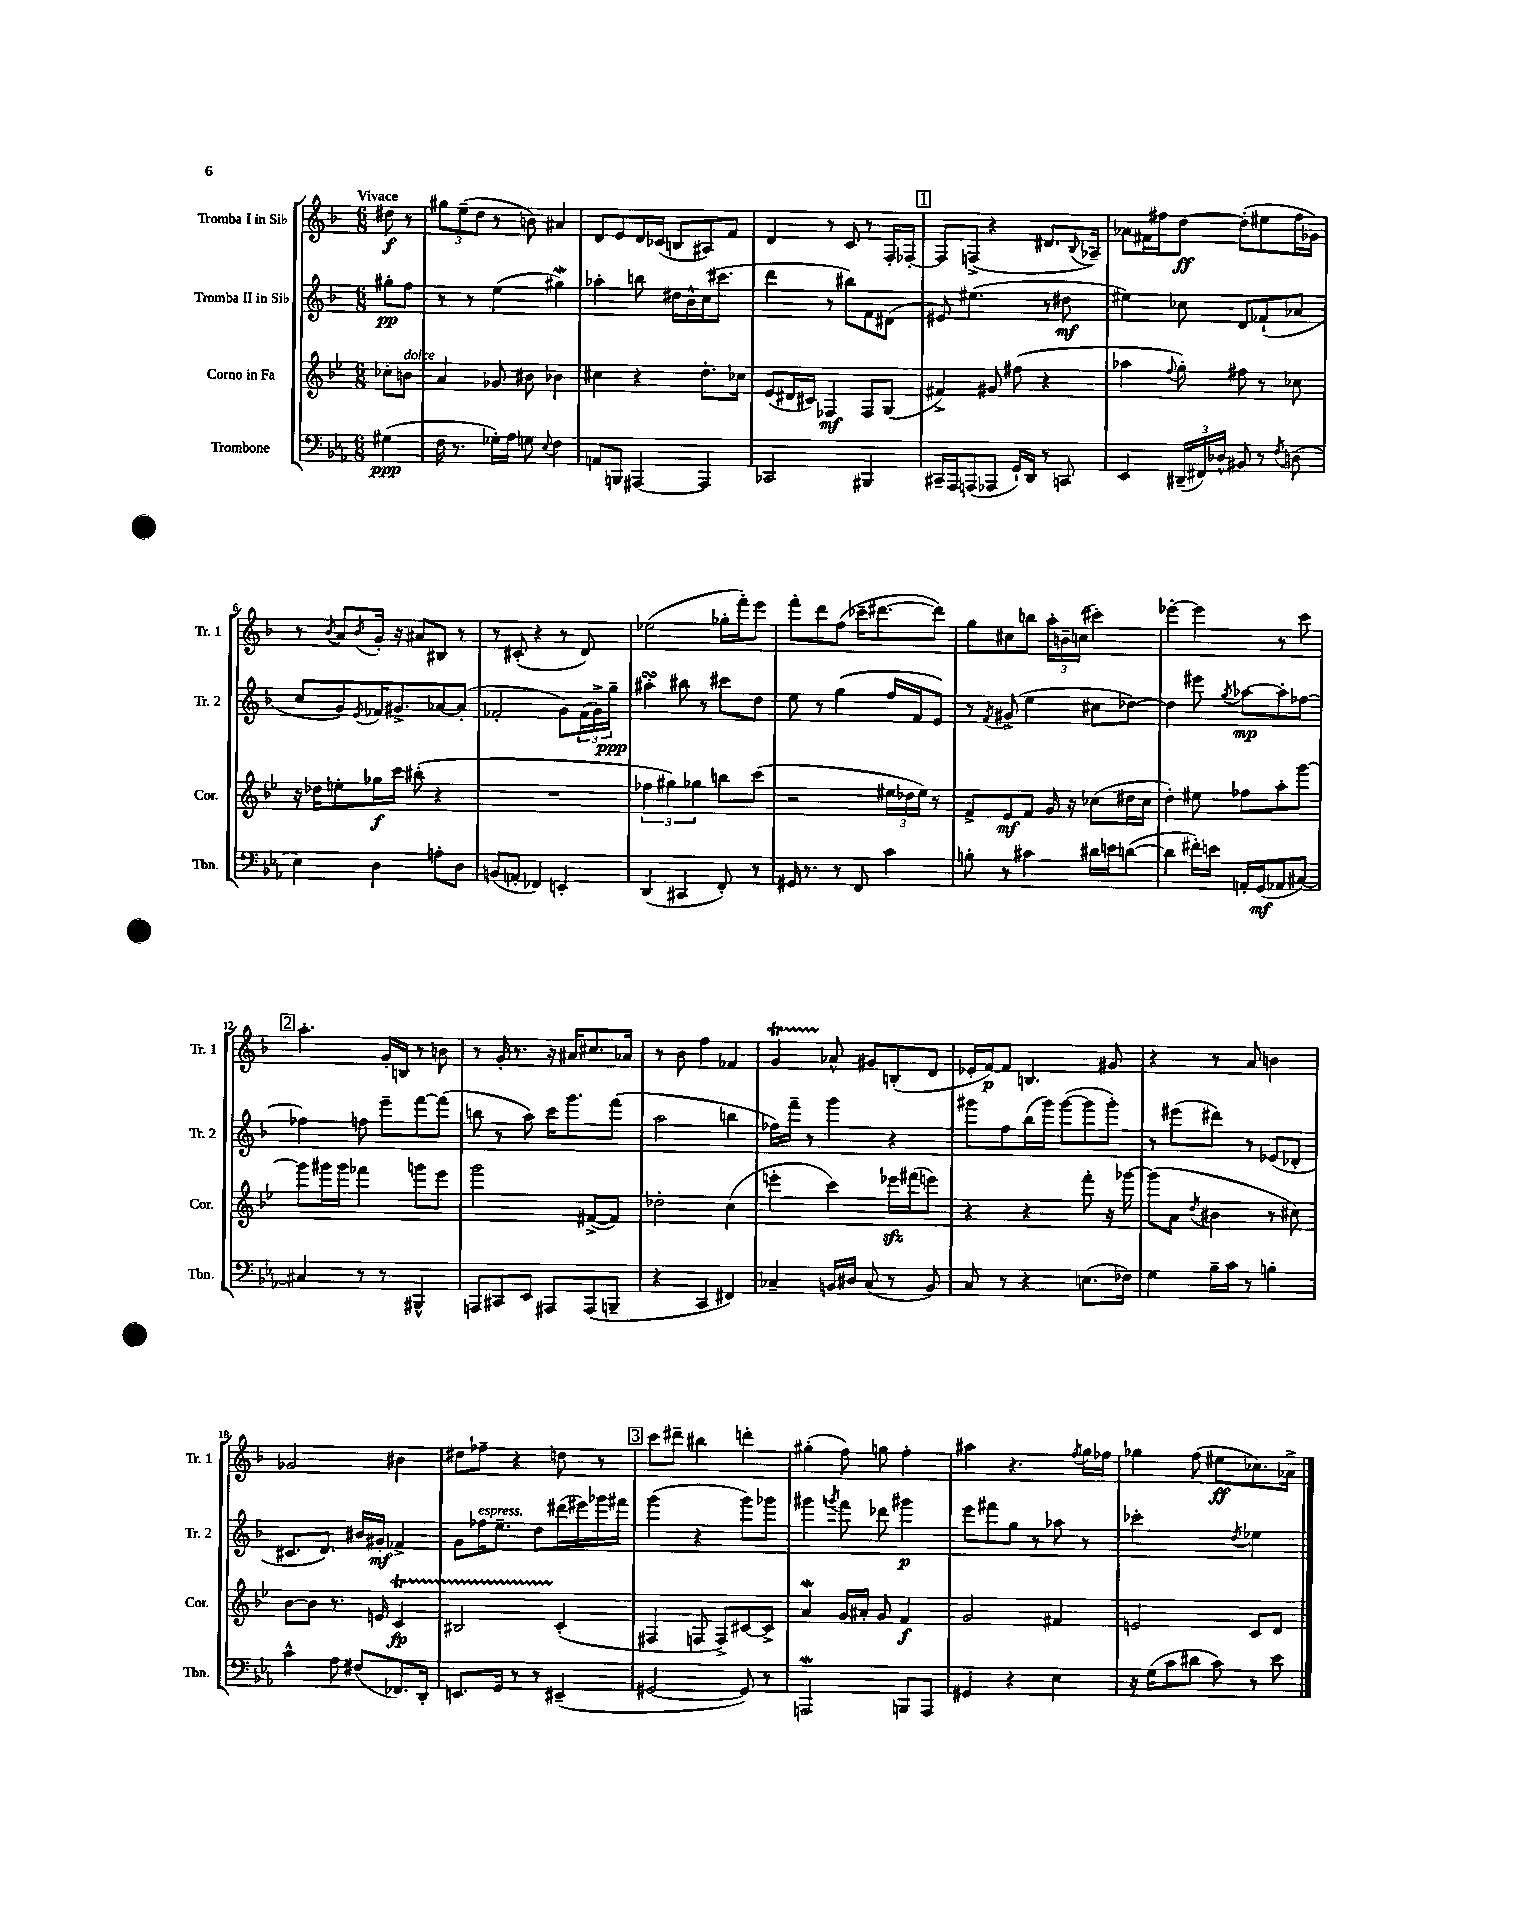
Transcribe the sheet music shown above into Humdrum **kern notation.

**kern	**kern	**kern	**kern
*staff4	*staff3	*staff2	*staff1
*clefF4	*clefG2	*clefG2	*clefG2
*k[b-e-a-]	*k[b-e-]	*k[b-]	*k[b-]
*M6/8	*M6/8	*M6/8	*M6/8
(4G#	8cc-'	8gg#'	8dd#
.	8b	8ff	8r
=	=	=	=
16F	4a	8r	12gg#
8.r	.	.	.
.	.	.	(12ee~
.	.	8r	.
.	.	.	12dd
16G-')	8g-	(4ee	8r
16A-	.	.	.
8G	8b#	.	8b)
8qqE-	.	.	.
4F	4b-	4gg#)	4a#
=	=	=	=
8AA	4cc#	4aa-'	8d
8BBB	.	.	8e
[4AAA#	4r	8bb	16d
.	.	.	(16c-
.	.	16dd#	8B
.	.	16b-^^	.
4AAA#]	8.dd'	(16cc	8A#)
.	.	8.ccc#	.
.	.	.	8f
.	16cc-	.	.
=	=	=	=
2CC-	(8e-	4ddd	4d
.	16d#	.	.
.	16c#)	.	.
.	4F-	8r	8r
.	.	8bb#)	8c
4BBB#	8F-	8f	8r
.	(8G	(8d#	16F'
.	.	.	[16F-'
=	=	=	=
16CC#~	4f#^)	8e#)	8F-]
16AAA-	.	.	.
(8AAA	.	(4.ee#	(8F^
8AAA-	8g#	.	4r
16GG`)	(8ff#	.	.
16DD	.	.	.
8r	4r	8r	8.d#
8CC	.	8dd#	.
.	.	.	8qqB-
.	.	.	16A-~)
=	=	=	=
4EE-	4aa-	4ee#)	8a-
.	.	.	16f#
.	.	.	16ff#
.	8qqff	.	.
(24DD#~	8gg')	8cc-	[8dd
24FF#)	.	.	.
24D-^^	.	.	.
8BB#	8ff#	8d	(8dd']
8r	8r	(8f-`	8ee#
8qF	.	.	.
(8D	8cc-	8a-	16ff#
.	.	.	16g-)
=	=	=	=
4E-)	16r	8cc	8r
.	16dd-	.	.
.	.	.	8qb-
.	8ee'	8g)	8a
.	.	8qe	8qb-
4D	16gg-	16f-	16g'
.	16ccc	8.g#^	16r
.	(8bb#'	.	8a#
8A'	4r	[8a-	8B#
8D	.	(8a-']	8r
=	=	=	=
(8BB	2.r	2f-'	8r
8AA'	.	.	(8c#'
4FF-)	.	.	4r
4EE'	.	8g)	8r
.	.	(24f-	8d)
.	.	24g^)	.
.	.	24gg~	.
=	=	=	=
(4DD	6ff-	4aa#'	(2ee-
.	6gg#)	.	.
4CC#	.	8bb#	.
.	6gg-	.	.
.	.	8r	.
8FF')	8bb	8ccc#	16gg-'
.	.	.	16fff')
8r	(8ccc	8dd	8eee
=	=	=	=
16GG#	2r	8ee	8fff'
8.r	.	.	.
.	.	8r	8ddd
8r	.	(4gg	(8ff
8FF	.	.	16ccc-~
.	.	.	[8.ddd#
4c	24ee#	16ff	.
.	24dd-	.	.
.	.	16f	.
.	24ee#)	.	.
.	8r	8e)	8ddd#])
=	=	=	=
8B'	8f^	8r	8gg
.	.	8qf	.
8r	8e-	(8g#^	8cc#
4c#	8f	4ee	8bb
.	16g	.	24aa'
.	.	.	24b~
.	16r	.	.
.	.	.	(24cc
16d#	(8cc-	8cc#	4ccc#')
16e	.	.	.
([8d	16dd#	[8dd-)	.
.	16cc-	.	.
=	=	=	=
4d]	4dd')	4dd-]	[4eee-'
16f#')	8ee#	8eee#	4eee-]
16e	.	.	.
.	.	8qgg	.
16AA'	8ff-	[8aa-	.
(16GG	.	.	.
8AA-	8aa'	8aa-']	8r
[8C#)	[8ggg	[8ff-	8ccc
=	=	=	=
4C#]	8ggg]	4ff-]	4.aa'
.	16ggg#	.	.
.	16ggg#	.	.
8r	4fff-	8ff	.
8r	.	8eee~	16g'
.	.	.	16B
4BBB#^^	8ggg	[8fff	8r
.	8eee-	(8fff]	8b
=	=	=	=
8AAA	2ggg	8bb	8r
8CC#	.	8r	16g'
.	.	.	8.r
8EE-	.	8aa)	.
8AAA#	.	16ccc	16r
.	.	8.ggg	16a#
(8AAA#	([8f#^	.	8.cc#
8BBB~	8f#])	(8fff	.
.	.	.	16a-
=	=	=	=
4r	2dd-'	2aa	8r
.	.	.	8b-
4CC	.	.	4ff
4FF#)	(4cc	4bb	4f-
=	=	=	=
4C-~	4eee'	16ff-)	4g
.	.	16fff~	.
.	.	8r	.
16BB	4ccc)	4ggg	8a-^^
16D#	.	.	.
(8C-	.	.	8g#
8r	16eee-	4r	(8B'
.	(16fff#	.	.
8BB)	8eee)	.	8d
=	=	=	=
8C	4r	8ggg#	16e-'
.	.	.	[16f)
8r	.	8ff	8f]
4r	4r	(16bb-	4.B
.	.	16ggg#)	.
.	.	([8ggg#	.
(8.E	8fff'	8ggg#]	.
.	16r	8ggg#')	8g#
16F-)	[16ggg-	.	.
=	=	=	=
4G	(8ggg-]	8r	4r
.	8a	(8eee#	.
.	8qdd	.	.
16B-~	4b#	8ddd#)	8r
16c	.	.	.
8r	.	8r	8a
4B'	8r	(8e-	4b
.	8cc#)	8d-'	.
=	=	=	=
4c^^	[8b-	8.c#	2g-
.	8b-]	.	.
.	.	8.d)	.
8A-	8.r	.	.
(8F#	.	16b#	.
.	16e	16g#'	.
8.FF-)	4c	4f-^	4b#
16DD'	.	.	.
=	=	=	=
8.EE	2B#	8g	8dd#
.	.	16ff-	8ff-~
16GG	.	8.ee~	.
8r	.	.	4r
8r	.	8dd	.
(4EE#~	(4c'	(16ddd#	8dd
.	.	16eee#)	.
.	.	16ggg-	8r
.	.	16fff#	.
=	=	=	=
[2GG#	4F#	(4ggg	8ccc
.	.	.	8ddd#~
.	8F	4r	4bb#
.	8F^)	.	.
8GG#])	[8c#	8ggg)	4ddd'
8r	8c#^]	8ggg-	.
=	=	=	=
2AAA	4a	4ggg#	(4gg#'
.	.	8qggg	.
.	16g	8fff	8ff)
.	16a#'	.	.
.	8g	8ddd-	8gg
8BBB	4f	4ggg#	4ff'
8AAA	.	.	.
=	=	=	=
4GG#	2g	8eee	4aa#
.	.	8fff#	.
4r	.	8gg	4.r
.	.	8r	.
4E-	4f#	8aa-	.
.	.	.	8qff
.	.	8r	16gg
.	.	.	16ff-
=	=	=	=
16r	2e	2ccc-'	4gg-
(16G	.	.	.
8c	.	.	.
8d#	.	.	(8ff
8c)	.	.	8ee#
.	.	8qdd	.
8r	8c	4ee-	8.cc-)
8e-	8d	.	.
.	.	.	16a-^
==	==	==	==
*-	*-	*-	*-
